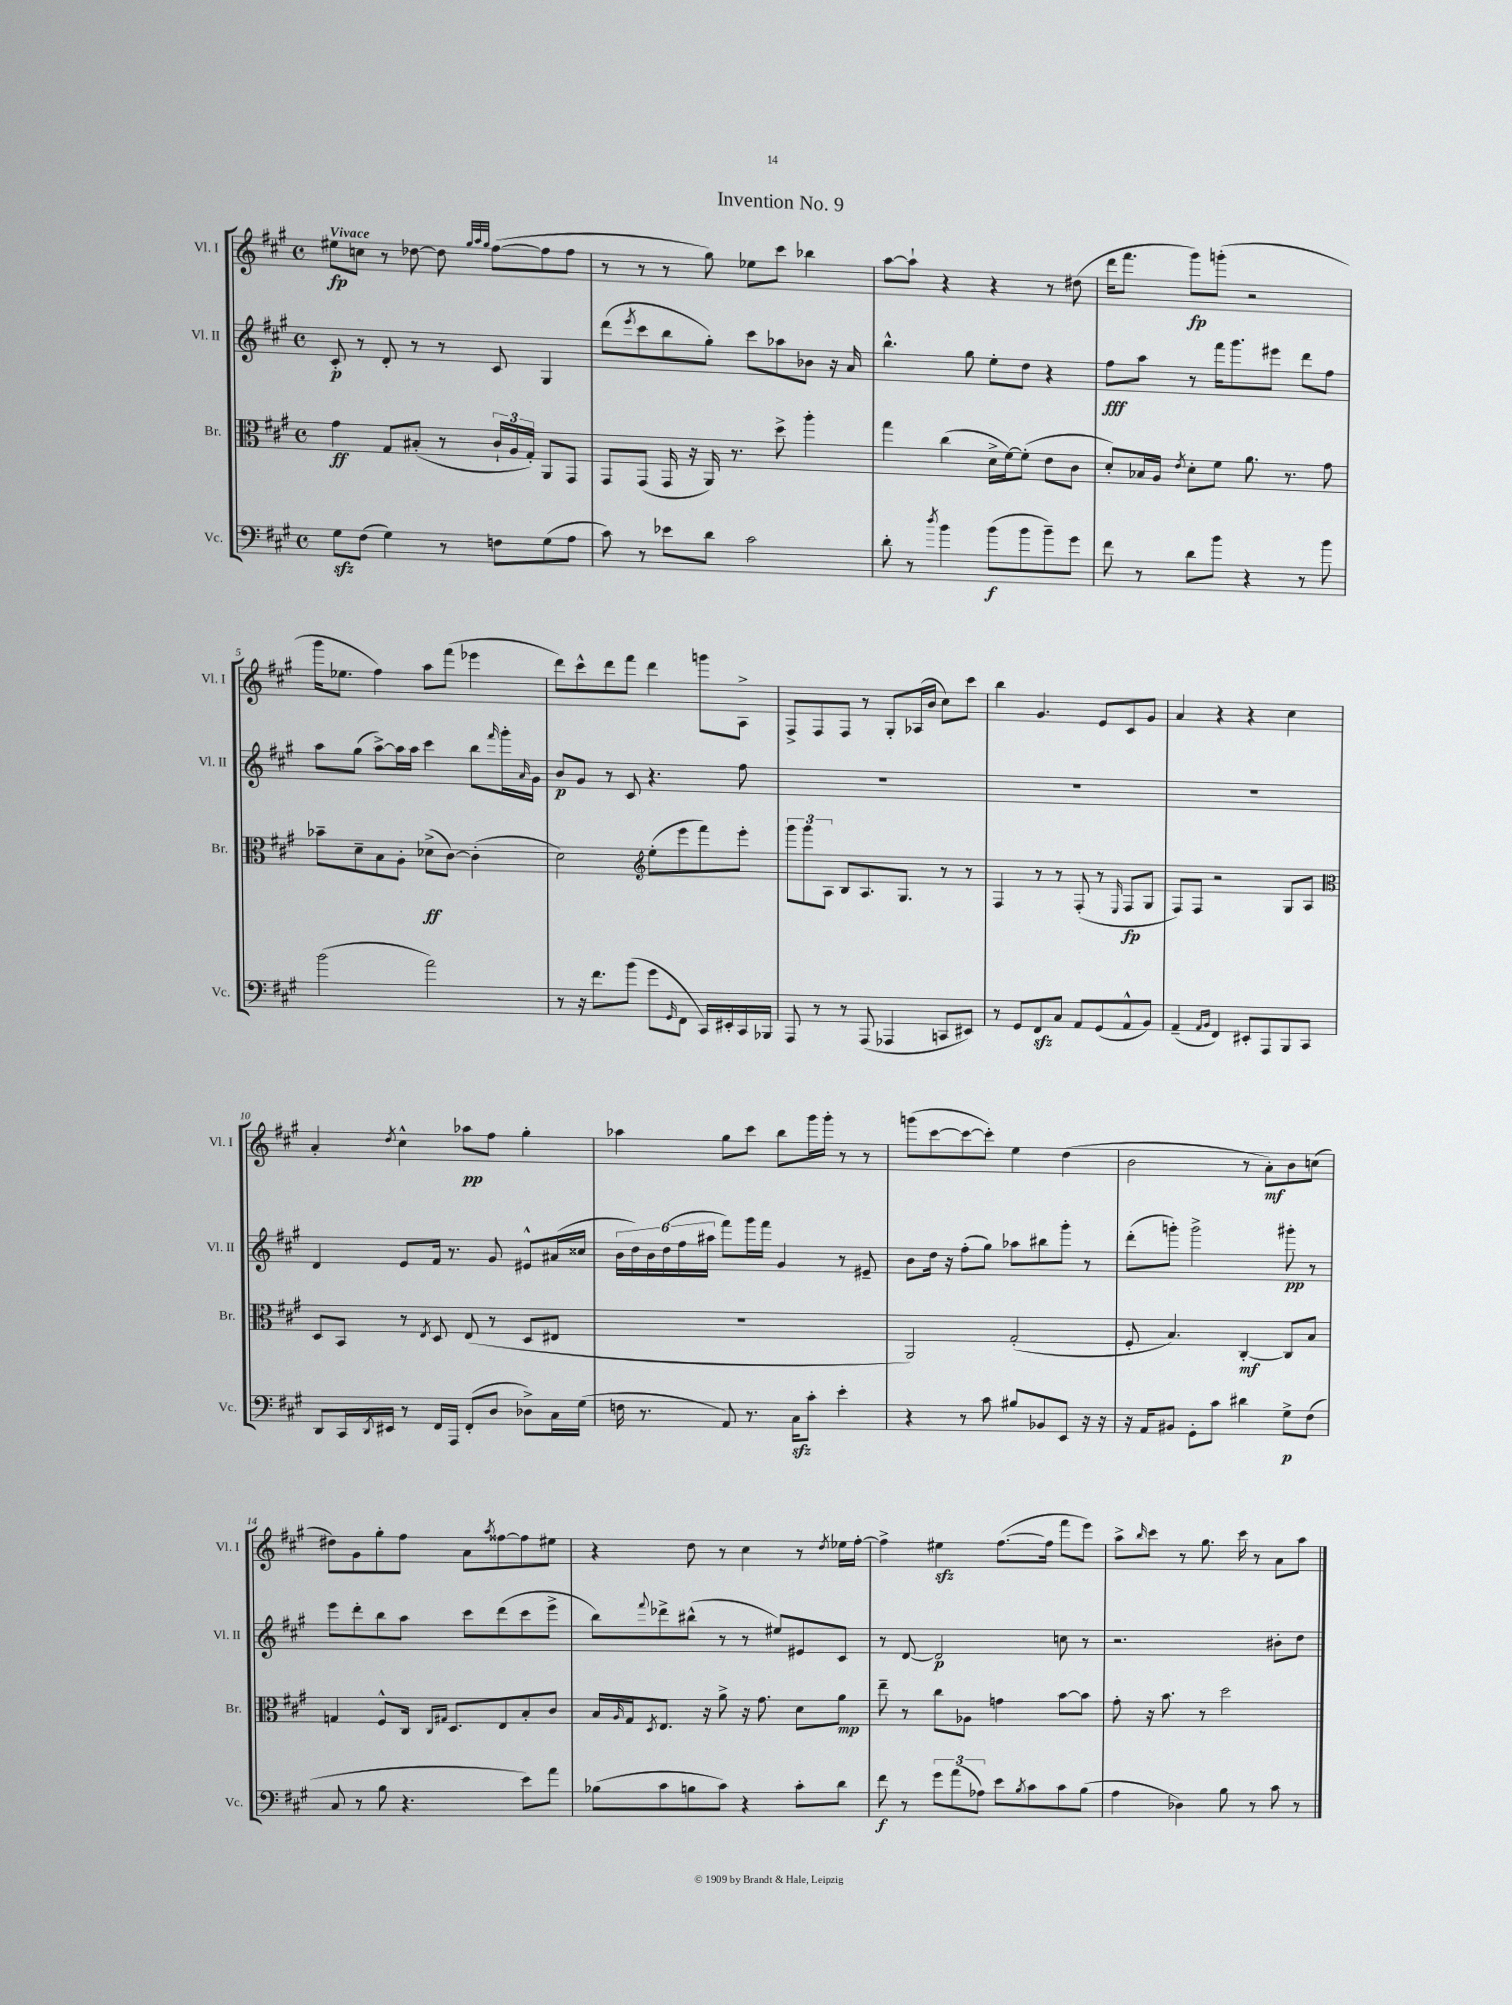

**kern	**dynam	**kern	**dynam	**kern	**dynam	**kern	**dynam
*part4	*part4	*part3	*part3	*part2	*part2	*part1	*part1
*staff4	*staff4	*staff3	*staff3	*staff2	*staff2	*staff1	*staff1
*I"Vc.	*	*I"Br.	*	*I"Vl. II	*	*I"Vl. I	*
*I'Vc.	*	*I'Br.	*	*I'Vl. II	*	*I'Vl. I	*
*clefF4	*	*clefC3	*	*clefG2	*	*clefG2	*
*k[f#c#g#]	*	*k[f#c#g#]	*	*k[f#c#g#]	*	*k[f#c#g#]	*
*M4/4	*	*M4/4	*	*M4/4	*	*M4/4	*
*met(c)	*	*met(c)	*	*met(c)	*	*met(c)	*
=1	=1	=1	=1	=1	=1	=1	=1
!	!	!	!	!	!	!LO:TX:a:B:t=Vivace	!
8G#zz\L	.	4g#\	ff	8c#'/	p	8ee#X\L	fp
(8F#\J	.	.	.	8r	.	8ccn\J	.
4G#\)	.	8G#/L	.	8d'/	.	8r	.
.	.	(8B#X'/J	.	8r	.	[8dd-X\	.
8r	.	8r	.	8r	.	8dd-\]	.
.	.	.	.	.	.	32qqgg#/LLL	.
.	.	.	.	.	.	32qqaa/	.
.	.	.	.	.	.	32qqgg#/JJJ	.
8Fn\L	.	24c#`/LL	.	8c#/	.	([8ff#\L	.
.	.	24A/	.	.	.	.	.
.	.	24G#'/JJ)	.	.	.	.	.
(8G#\	.	8AA/L	.	4G#/	.	8ff#\]	.
8A\J	.	8GG#/J	.	.	.	8ff#\J	.
=2	=2	=2	=2	=2	=2	=2	=2
8c#\)	.	8GG#/L	.	(8ddd\L	.	8r	.
.	.	.	.	8qeee/	.	.	.
8r	.	(8GG#/J	.	8ccc#\	.	8r	.
8e-X\L	.	16GG#/	.	8bb\	.	8r	.
.	.	16r	.	.	.	.	.
8d\J	.	16AA/)	.	8gg#'\J)	.	8gg#\)	.
.	.	8.r	.	.	.	.	.
2c#\	.	.	.	8ccc#\L	.	8ee-X\L	.
.	.	8dd^\	.	8aa-X\	.	8ccc#\J	.
.	.	4aa'\	.	8b-X\J	.	4bb-X\	.
.	.	.	.	16r	.	.	.
.	.	.	.	16a/	.	.	.
=3	=3	=3	=3	=3	=3	=3	=3
8d'\	.	4gg#\	.	4.bb^^\	.	[8aa\L	.
8r	.	.	.	.	.	8aa`\J]	.
8qdd/	.	.	.	.	.	.	.
4b\	.	(4cc#\	.	.	.	4r	.
.	.	.	.	8gg#\	.	.	.
(8b\L	f	16d^\LL	.	8ee'\L	.	4r	.
.	.	[16f#\J)	.	.	.	.	.
8b\	.	(8f#'\J]	.	8dd\J	.	.	.
8b~\)	.	8e\L	.	4r	.	8r	.
8g#\J	.	8c#\J	.	.	.	(8dd#X\	.
=4	=4	=4	=4	=4	=4	=4	=4
8f#\	.	8d'/L)	.	8ff#\L	fff	16ddd\KL	.
.	.	.	.	.	.	8.fff#\J	.
8r	.	16B-X/L	.	8aa\J	.	.	.
.	.	16A/JJ	.	.	.	.	.
.	.	8qe/	.	.	.	.	.
8d\L	.	8d'\L	.	8r	.	8ggg#\L)	fp
8b\J	.	8f#\J	.	16fff#\KL	.	(8gggn'\J	.
.	.	.	.	8.ggg#\	.	.	.
4r	.	8.a\	.	.	.	2r	.
.	.	.	.	8eee#X\J	.	.	.
.	.	8.r	.	.	.	.	.
8r	.	.	.	8ddd\L	.	.	.
8b\	.	8g#\	.	8ff#\J	.	.	.
!!LO:LB:g=z
=5	=5	=5	=5	=5	=5	=5	=5
(2b\	.	8b-X~\L	.	8aa\L	.	16ggg#\KL	.
.	.	.	.	.	.	8.ee-X\J	.
.	.	8d~\	.	(8gg#\J	.	.	.
.	.	8B\	.	[8aa^\L)	.	4ff#\)	.
.	.	8A'\J	.	16aa\L]	.	.	.
.	.	.	.	16aa\JJ	.	.	.
2a\)	.	(8d-X^\L	ff	4ccc#\	.	8aa\L	.
.	.	[8c#\J)	.	.	.	(8fff#\J	.
.	.	(4c#'\]	.	8bb\L	.	4eee-X\	.
.	.	.	.	16qqfff#/	.	.	.
.	.	.	.	16ggg#'\L	.	.	.
.	.	.	.	16qqa/	.	.	.
.	.	.	.	16g#\JJ	.	.	.
=6	=6	=6	=6	=6	=6	=6	=6
8r	.	2d\)	.	8b/L	p	8ddd\L)	.
16r	.	.	.	8g#/J	.	8ccc#^^\	.
8.f#\L	.	.	.	.	.	.	.
.	.	.	.	8r	.	8ddd\	.
(8b\J	.	.	.	8c#/	.	8fff#\J	.
*	*	*clefG2	*	*	*	*	*
8g#\L	.	(8ee'\L	.	4.r	.	4ddd\	.
16qqGG#/	.	.	.	.	.	.	.
8FF#\J	.	8eee\	.	.	.	.	.
16CC#/LL)	.	8fff#\)	.	.	.	8gggn\L	.
16EE#X'/	.	.	.	.	.	.	.
16CC#/	.	8eee'\J	.	8ff#\	.	8A^\J	.
16BBB-X/JJ	.	.	.	.	.	.	.
=7	=7	=7	=7	=7	=7	=7	=7
8AAA/	.	12ggg#\L	.	1r	.	8F#^/L	.
.	.	12ggg#\	.	.	.	.	.
8r	.	.	.	.	.	8F#/	.
.	.	12A\J	.	.	.	.	.
8r	.	8B/L	.	.	.	8F#/J	.
(8AAA/	.	8.A/	.	.	.	8r	.
4AAA-X/	.	.	.	.	.	8G#'/L	.
.	.	8.G#/J	.	.	.	.	.
.	.	.	.	.	.	(16A-X/L	.
.	.	.	.	.	.	16b/JJ	.
8CCn/L	.	8r	.	.	.	8cc#\L)	.
8EE#X/J)	.	8r	.	.	.	8ccc#\J	.
=8	=8	=8	=8	=8	=8	=8	=8
8r	.	4F#/	.	1r	.	4bb\	.
8GG#/L	.	.	.	.	.	.	.
8FF#zz/	.	8r	.	.	.	4.g#/	.
8C#/J	.	8r	.	.	.	.	.
8AA/L	.	(8F#'/	.	.	.	.	.
(8GG#/	.	8r	.	.	.	8e/L	.
.	.	16qqE/	.	.	.	.	.
8AA^^/	.	8F#/L	fp	.	.	8c#/	.
8BB/J)	.	8G#/J	.	.	.	8g#/J	.
=9	=9	=9	=9	=9	=9	=9	=9
(4AA~/	.	8F#/L)	.	1r	.	4a/	.
.	.	8F#/J	.	.	.	.	.
16qqAA/LL	.	.	.	.	.	.	.
16qqBB/JJ	.	.	.	.	.	.	.
4FF#/)	.	2r	.	.	.	4r	.
8EE#X'/L	.	.	.	.	.	4r	.
8AAA/	.	.	.	.	.	.	.
8BBB/	.	8G#/L	.	.	.	4cc#\	.
8CC#/J	.	8A/J	.	.	.	.	.
!!LO:LB:g=z
=10	=10	=10	=10	=10	=10	=10	=10
*	*	*clefC3	*	*	*	*	*
8DD/L	.	8D/L	.	4d/	.	4a'/	.
16CC#/L	.	8BB/J	.	.	.	.	.
8qDD/	.	.	.	.	.	.	.
16EE#X/JJ	.	.	.	.	.	.	.
.	.	.	.	.	.	8qdd/	.
8r	.	8r	.	8e/L	.	4cc#^^\	.
.	.	8qE/	.	.	.	.	.
16FF#/LL	.	8D/	.	16f#/Jk	.	.	.
16AAA/JJ	.	.	.	8.r	.	.	.
(8FF#'/L	.	(8E/	.	.	.	8aa-X\L	pp
8D/J	.	8r	.	8g#/	.	8ff#\J	.
8D-X^\L)	.	8D/L	.	8e#X^^/L	.	4gg#'\	.
16C#\L	.	8E#X/J	.	(16a#X/L	.	.	.
(16G#\JJ	.	.	.	16cc##X/JJ	.	.	.
=11	=11	=11	=11	=11	=11	=11	=11
16Fn\	.	1r	.	24b\LL	.	4aa-X\	.
.	.	.	.	24dd\)	.	.	.
8.r	.	.	.	.	.	.	.
.	.	.	.	24b\	.	.	.
.	.	.	.	(24dd\	.	.	.
.	.	.	.	24ff#\	.	.	.
.	.	.	.	24aa#X\JJ	.	.	.
8AA/)	.	.	.	8fff#\L)	.	8gg#\L	.
8.r	.	.	.	16ggg#\L	.	8ccc#\J	.
.	.	.	.	16fff#\JJ	.	.	.
.	.	.	.	4g#/	.	8bb\L	.
16C#zz\KL	.	.	.	.	.	.	.
8c#'\J	.	.	.	.	.	16ggg#\L	.
.	.	.	.	.	.	16ggg#'\JJ	.
4e'\	.	.	.	8r	.	8r	.
.	.	.	.	8e#X~/	.	8r	.
=12	=12	=12	=12	=12	=12	=12	=12
4r	.	2AA/)	.	8b\L	.	(8gggn\L	.
.	.	.	.	16dd\Jk	.	[8ccc#\	.
.	.	.	.	16r	.	.	.
8r	.	.	.	(8ff#'\L	.	8ccc#\_	.
8c#\	.	.	.	8gg#\J)	.	8ccc#'\J])	.
8B#X/L	.	(2G#'/	.	8aa-X\L	.	4ee\	.
8BB-X/	.	.	.	8bb#X\	.	.	.
8EE/J	.	.	.	8ggg#'\J	.	(4dd\	.
16r	.	.	.	8r	.	.	.
16r	.	.	.	.	.	.	.
=13	=13	=13	=13	=13	=13	=13	=13
16r	.	8F#'/	.	(8ddd'\L	.	2b\	.
16AA/KL	.	.	.	.	.	.	.
8BB#X/J	.	4.B/)	.	8gggn'\J)	.	.	.
8GG#'\L	.	.	.	2ggg^\	.	.	.
8c#\J	.	.	.	.	.	.	.
4d#X\	.	[4C#'/	mf	.	.	8r	.
.	.	.	.	.	.	8a'\L)	mf
8G#^\L	p	8C#/L]	.	8ggg#X'\	pp	8b\	.
(8F#\J	.	8B/J	.	8r	.	(8ccn\J	.
!!LO:LB:g=z
=14	=14	=14	=14	=14	=14	=14	=14
8C#/	.	4Gn/	.	8eee\L	.	8dd#X\L)	.
8r	.	.	.	8ddd'\	.	8g#\	.
8B\	.	8F#^^/L	.	8bb\	.	8gg#'\	.
4.r	.	16C#/Jk	.	8aa\J	.	8ff#\J	.
.	.	16qqC#/LL	.	.	.	.	.
.	.	16qqG#X/JJ	.	.	.	.	.
.	.	8.D/L	.	.	.	.	.
.	.	.	.	8ccc#\L	.	8a\L	.
.	.	.	.	.	.	8qaa/	.
.	.	8E/	.	(8ddd\	.	[8ff##X\	.
8e\L)	.	8B'/	.	8ccc#\	.	8ff##\]	.
8a\J	.	8c#/J	.	8eee^\J	.	8ee#X\J	.
=15	=15	=15	=15	=15	=15	=15	=15
(8B-X\L	.	16B/LL	.	8bb\L)	.	4r	.
.	.	16qqA/	.	.	.	.	.
.	.	16G#/J	.	.	.	.	.
.	.	8qD/	.	8qqfff#/	.	.	.
8c#\	.	8.E/J	.	8ddd-X^\	.	.	.
8Bn\	.	.	.	(8bb#X^^\J	.	8dd\	.
.	.	16r	.	.	.	.	.
8c#\J)	.	8a^\	.	8r	.	8r	.
4r	.	16r	.	8r	.	4cc#\	.
.	.	8.g#\	.	.	.	.	.
.	.	.	.	8ee#X/L)	.	.	.
8c#'\L	.	8d\L	.	8e#X/	.	8r	.
.	.	.	.	.	.	8qdd/	.
8d\J	.	8a\J	mp	8c#/J	.	16ee-X\LL	.
.	.	.	.	.	.	[16ff#'\JJ	.
=16	=16	=16	=16	=16	=16	=16	=16
8f#\	f	8ee~\	.	8r	.	4ff#^\]	.
8r	.	8r	.	[8d/	.	.	.
12g#\L	.	8cc#\L	.	2d/]	p	4ee#Xzz\	.
(12a\	.	.	.	.	.	.	.
.	.	8A-X\J	.	.	.	.	.
12A-X\J)	.	.	.	.	.	.	.
8e\L	.	4gn\	.	.	.	([8.ff#\L	.
8qB/	.	.	.	.	.	.	.
8c#\	.	.	.	.	.	.	.
.	.	.	.	.	.	16ff#\Jk]	.
8c#\	.	[8b\L	.	8ccn\	.	8fff#\L	.
(8B\J	.	8b\J]	.	8r	.	8eee\J)	.
=17	=17	=17	=17	=17	=17	=17	=17
4A\	.	8g#'\	.	2.r	.	8aa^\L	.
.	.	.	.	.	.	16qqbb/	.
.	.	16r	.	.	.	8ccc#\J	.
.	.	8.b\	.	.	.	.	.
4D-X\)	.	.	.	.	.	8r	.
.	.	8r	.	.	.	8.gg#\	.
8B\	.	2dd\	.	.	.	.	.
.	.	.	.	.	.	16ccc#\	.
8r	.	.	.	.	.	8r	.
8c#\	.	.	.	8b#X'\L	.	8a\L	.
8r	.	.	.	8dd\J	.	8aa\J	.
==	==	==	==	==	==	==	==
*-	*-	*-	*-	*-	*-	*-	*-
